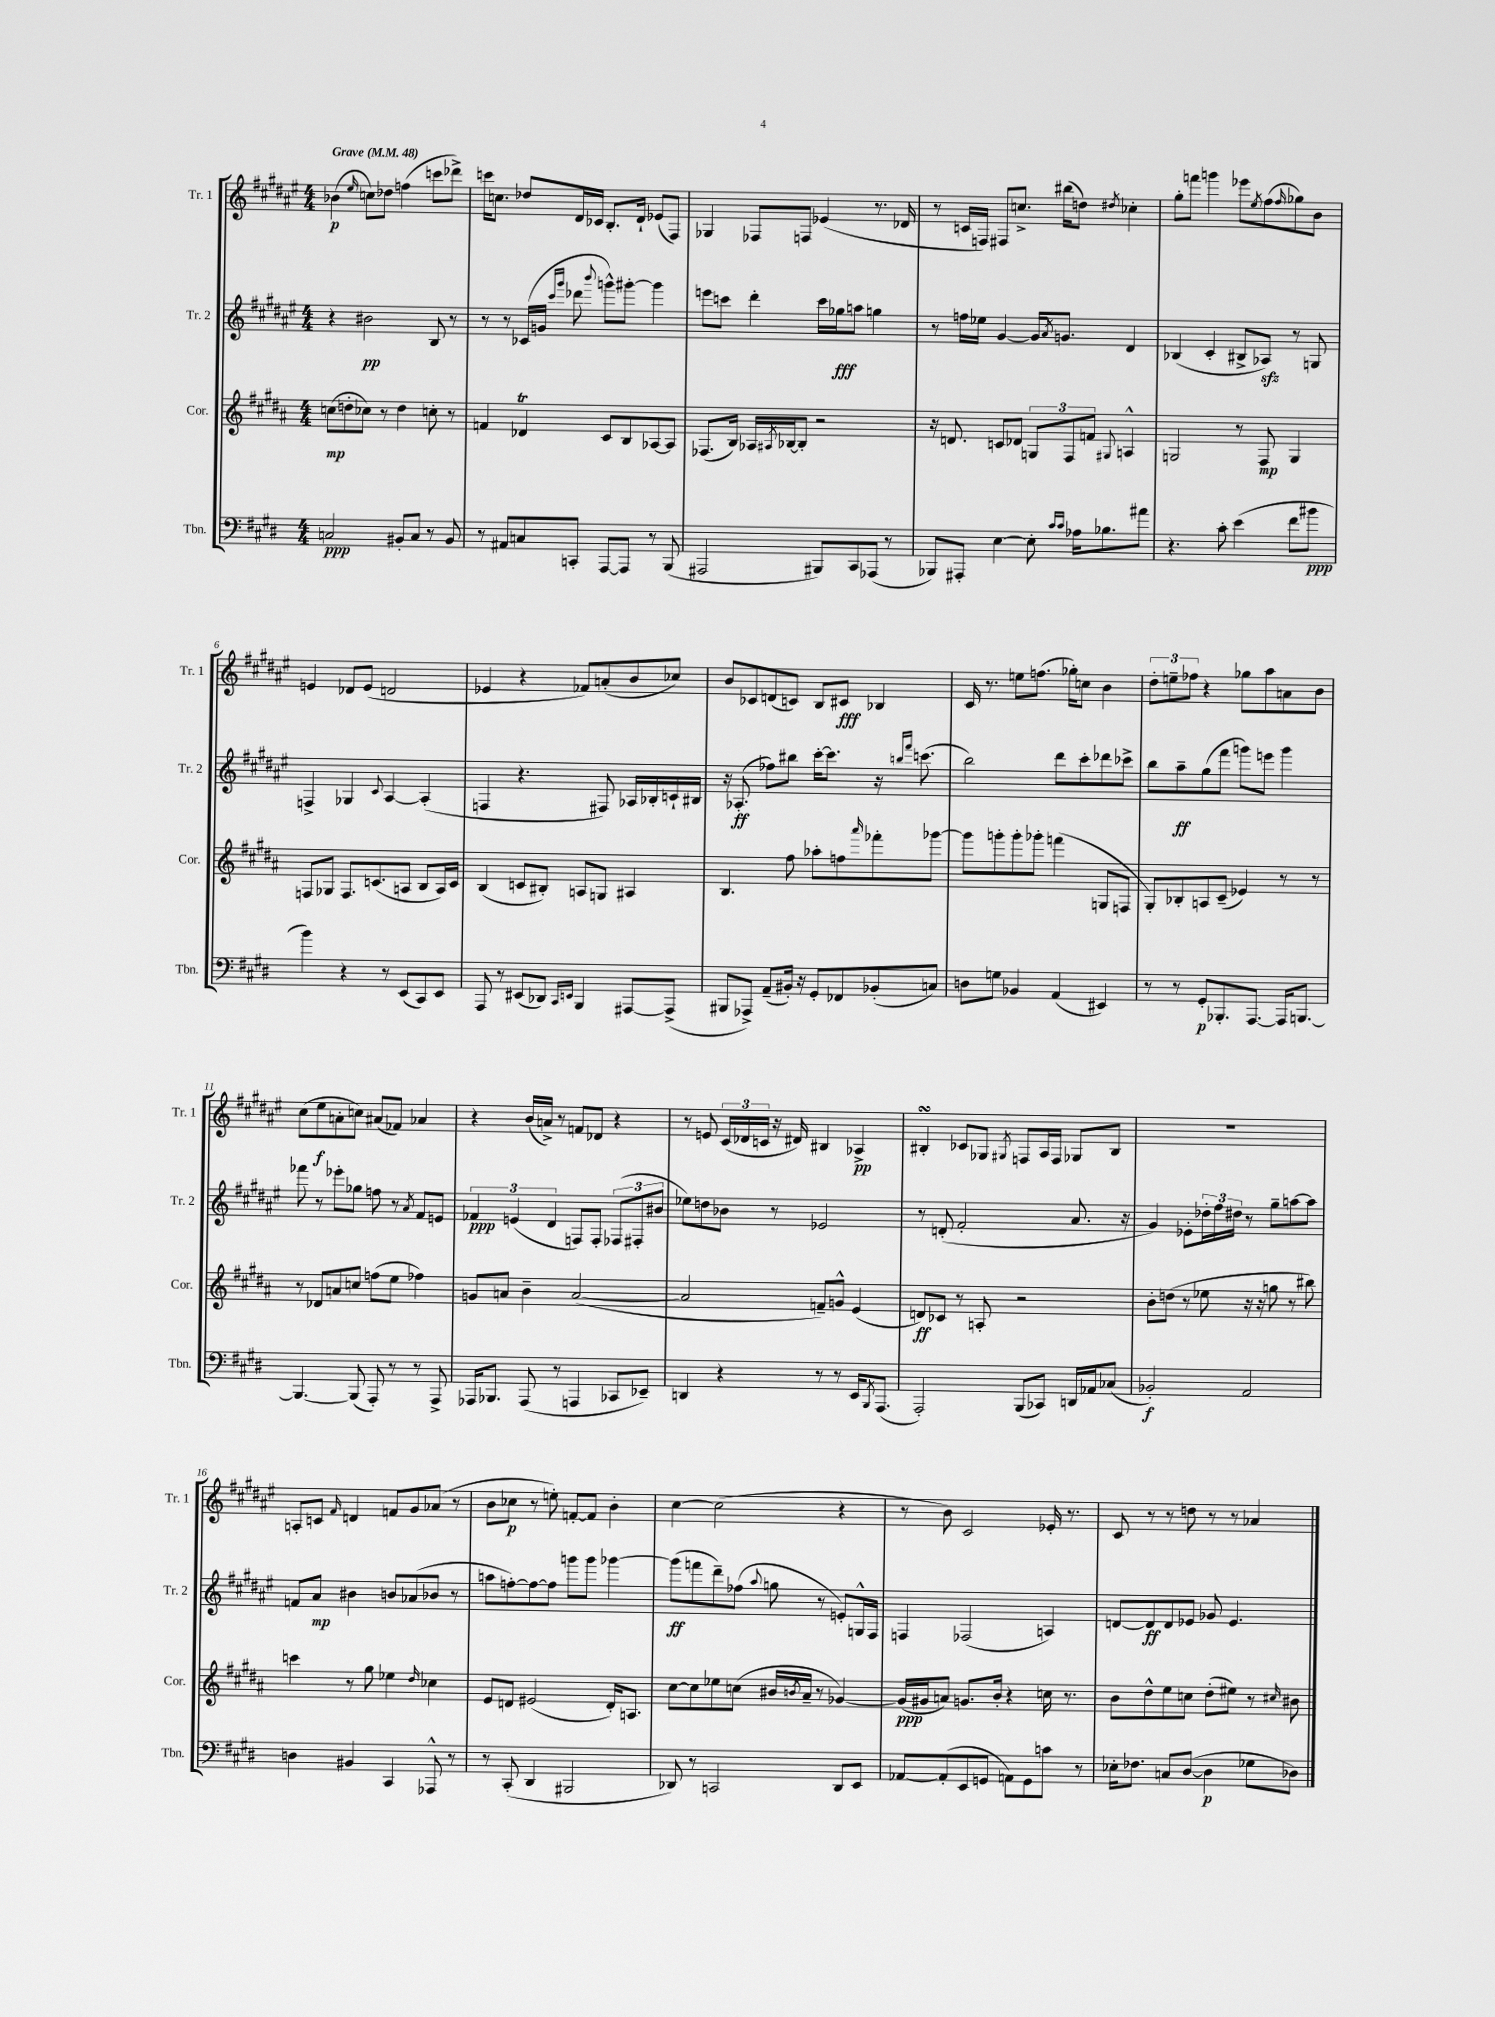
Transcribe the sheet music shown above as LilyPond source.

<<
\new StaffGroup <<
\new Staff = "s0" \with { instrumentName = "Tr. 1" shortInstrumentName = "Tr. 1" } {
    \clef treble \key fis \major \numericTimeSignature \time 4/4 \tempo "Grave" 4 = 48
    bes'4\p( \grace { eis''16 } c''8) des''8 f''4( c'''8 des'''8->) |
    c'''16 c''8. des''8 dis'16 ces'16 b8.-. dis'16-! ees'8( fis8) |
    ges4 fes8 f8 ees'4( r8. des'16 |
    r8 c'16 f16) fis8 c''8.-> bis''16( d''8) \acciaccatura { dis''8 } ces''4-. |
    gis''8-. f'''8 g'''4 ees'''8 \acciaccatura { eis''8 } fis''8( \grace { fis''16 } ges''8) b'8 |
    e'4 des'8 e'8( d'2 |
    ees'4 r4 fes'8) a'8-.( b'8 ces''8) |
    b'8 ces'8 d'8( c'8) b8 cis'8\fff bes4 |
    cis'16 r8. e''8 f''8.( ges''16-.) c''8 b'4 |
    \tuplet 3/2 { dis''8-. e''8-- fes''8 } r4 ges''8 ais''8 a'8 b'8 |
    cis''8( eis''8\f a'8-. c''8) ais'8( fes'8) aes'4 |
    r4 b'16( a'16->) r8 f'8 des'8 r4 |
    r8 e'8 \tuplet 3/2 { cis'16( des'16 c'16 } r16 dis'16) bis4 aes4->\pp |
    bis4-.\turn ces'8 ges8 \acciaccatura { gis8 } f8 ais16 f16 ges8 bis8 |
    R1 |
    a8-. c'8 \grace { fis'16 } d'4 f'8 gis'8 aes'8( r8 |
    b'8 ces''8\p r8 e''8-.) f'8~-. f'8 b'4-. |
    cis''4~ cis''2( r4 |
    r8 b'8) cis'2 ees'16-. r8. |
    cis'8 r8 r8 d''8 r8 r8 aes'4 \bar "|." |
}
\new Staff = "s1" \with { instrumentName = "Tr. 2" shortInstrumentName = "Tr. 2" } {
    \clef treble \key fis \major \numericTimeSignature \time 4/4
    r4 bis'2\pp b8 r8 |
    r8 r8 ces'16( g'16 \grace { cis'''16 gis'''16 } des'''8 \appoggiatura { b'''8 } g'''8-^) gis'''8~-. gis'''4 |
    e'''8 c'''8 dis'''4-. c'''16 ges''16\fff a''8 g''4 |
    r8 f''16 ees''16 gis'4~ gis'16 \acciaccatura { ais'8 } g'8. dis'4 |
    bes4( cis'4-. bis8-> aes8\sfz) r8 g8 |
    f4-> ges4 \appoggiatura { cis'8 } ais4~ ais4-.( |
    f4 r4. fis8) aes16 bes16-. c'16-! bis16 |
    r16 aes8.-.\ff( fes''8) bis''8 cis'''16~-. cis'''8. r16 \grace { b''16 fis'''16 } c'''8.( |
    b''2) dis'''8 cis'''8-. des'''8 ces'''8-> |
    b''8 ais''8--\ff gis''8( fis'''8 g'''8) e'''8 g'''4 |
    fes'''8 r8 ees'''8-. ges''8 f''8 r8 \acciaccatura { ais'8 } fis'8 e'8 |
    \tuplet 3/2 { fes'4\ppp e'4( dis'4 } f8) f8-. \tuplet 3/2 { fes8( fis8-. bis'8 } |
    ees''8) d''8 bes'8 r8 ees'2 |
    r8 d'8-.( fis'2-. ais'8. r16 |
    gis'4) ees'8-. \tuplet 3/2 { des''16-. fis''16 dis''16 } r8 gis''8-- a''8~ a''8 |
    f'8 ais'8\mp bis'4 b'8 aes'8( bes'8 r8 |
    a''8 f''8~-.) f''8~ f''8 g'''8 g'''8 ges'''4~ |
    ges'''8\ff( f'''8 dis'''8--) fes''8( \appoggiatura { ais''8 } g''8 r8 e'8-.) g16-^ fis16 |
    f4 fes2( a4) |
    d'8~ d'8\ff d'8 ees'8 ges'8 ees'4. \bar "|." |
}
\new Staff = "s2" \with { instrumentName = "Cor." shortInstrumentName = "Cor." } {
    \clef treble \key b \major \numericTimeSignature \time 4/4
    c''8\mp( d''8-. ces''8) r8 d''4 c''8-. r8 |
    f'4 des'4\trill cis'8 b8 aes8~ aes8 |
    fes8.( b16) aes16 \acciaccatura { ais8 } bes16~ bes8-. r2 |
    r16 d'8. c'8 des'8 \tuplet 3/2 { g8 fis8 f'8 } \appoggiatura { gis8 } a4-^ |
    g2 r8 fis8\mp g4 |
    f8 ges8 f8. c'8.( a8 b8 a16) c'16 |
    b4( c'8 bis8-.) a8 g8 ais4 |
    b4. fis''8 aes''8-. f''8 \grace { ais'''16 } fes'''8-. ges'''8~ |
    ges'''8 g'''8-. g'''8-. ges'''8-. f'''4( g8 f8 |
    gis8-.) bes8-. a8 cis'8--( ees'4) r8 r8 |
    r8 des'8 a'8 c''8 f''8( e''8 fes''4) |
    g'8 a'8 b'4-- a'2~( |
    a'2 f'8--) g'8-^ e'4( |
    d'8\ff) ces'8 r8 a8-. r2 |
    b'8-. d''8( r8 ees''8 r16 r16 g''8 r8 bis''8) |
    c'''4 r8 gis''8 ees''4 \grace { dis''16 } ces''4 |
    e'8 d'8 eis'2( d'16-.) a8. |
    cis''8~ cis''8 ees''8 c''8( bis'16 \acciaccatura { b'8 } ais'16-- r8 ges'4~) |
    ges'16\ppp( gis'16 a'8) g'8. b'16-. r4 c''16 r8. |
    b'8 dis''8-^ e''8 c''8 dis''8-.( eis''8) r8 \grace { cis''16 } bis'8 \bar "|." |
}
\new Staff = "s3" \with { instrumentName = "Tbn." shortInstrumentName = "Tbn." } {
    \clef bass \key e \major \numericTimeSignature \time 4/4
    c2\ppp bis,8-. c8 r8 bis,8 |
    r8 ais,8 c8 c,8-. a,,8~ a,,8 r8 b,,8( |
    ais,,2 bis,,8) cis,8 aes,,8( r8 |
    bes,,8) ais,,8-. e4~ e8-. \grace { cis'16 cis'16 } aes16 bes8. ais'8 |
    r4. cis'8-. e'4( fis'8 bis'8\ppp |
    b'4) r4 r8 e,8( cis,8) e,8 |
    a,,8 r8 eis,8( des,8) \grace { cis,16 e,16 } b,,4 ais,,8~ ais,,8->( |
    bis,,8 aes,,8->) a,8--( bis,16-.) r16 gis,8-. fes,8 bes,8-.( c8) |
    d8 g8 bes,4 a,4( eis,4) |
    r8 r8 gis,8-.\p bes,,8.-. a,,8.~ a,,16 b,,8.~ |
    b,,4.~ b,,8( a,,8-.) r8 r8 a,,8-> |
    aes,,16 bes,,8. aes,,8( r8 a,,4 ces,8 ees,8--) |
    d,4 r4 r8 r8 e,16 \acciaccatura { b,,8 } a,,8.( |
    a,,2-.) b,,8( ces,8) d,16 aes,16 ces8( |
    bes,2-.\f) a,2 |
    d4 bis,4 cis,4 aes,,8-^ r8 |
    r8 cis,8-.( dis,4 bis,,2 |
    des,8) r8 c,2 des,8 e,8 |
    aes,8~ aes,8-.( e,8 g,8 a,8) g,8 c'8 r8 |
    ees16-. fes8. c8 dis8~( dis4\p ges8 des8) \bar "|." |
}
>>
>>
